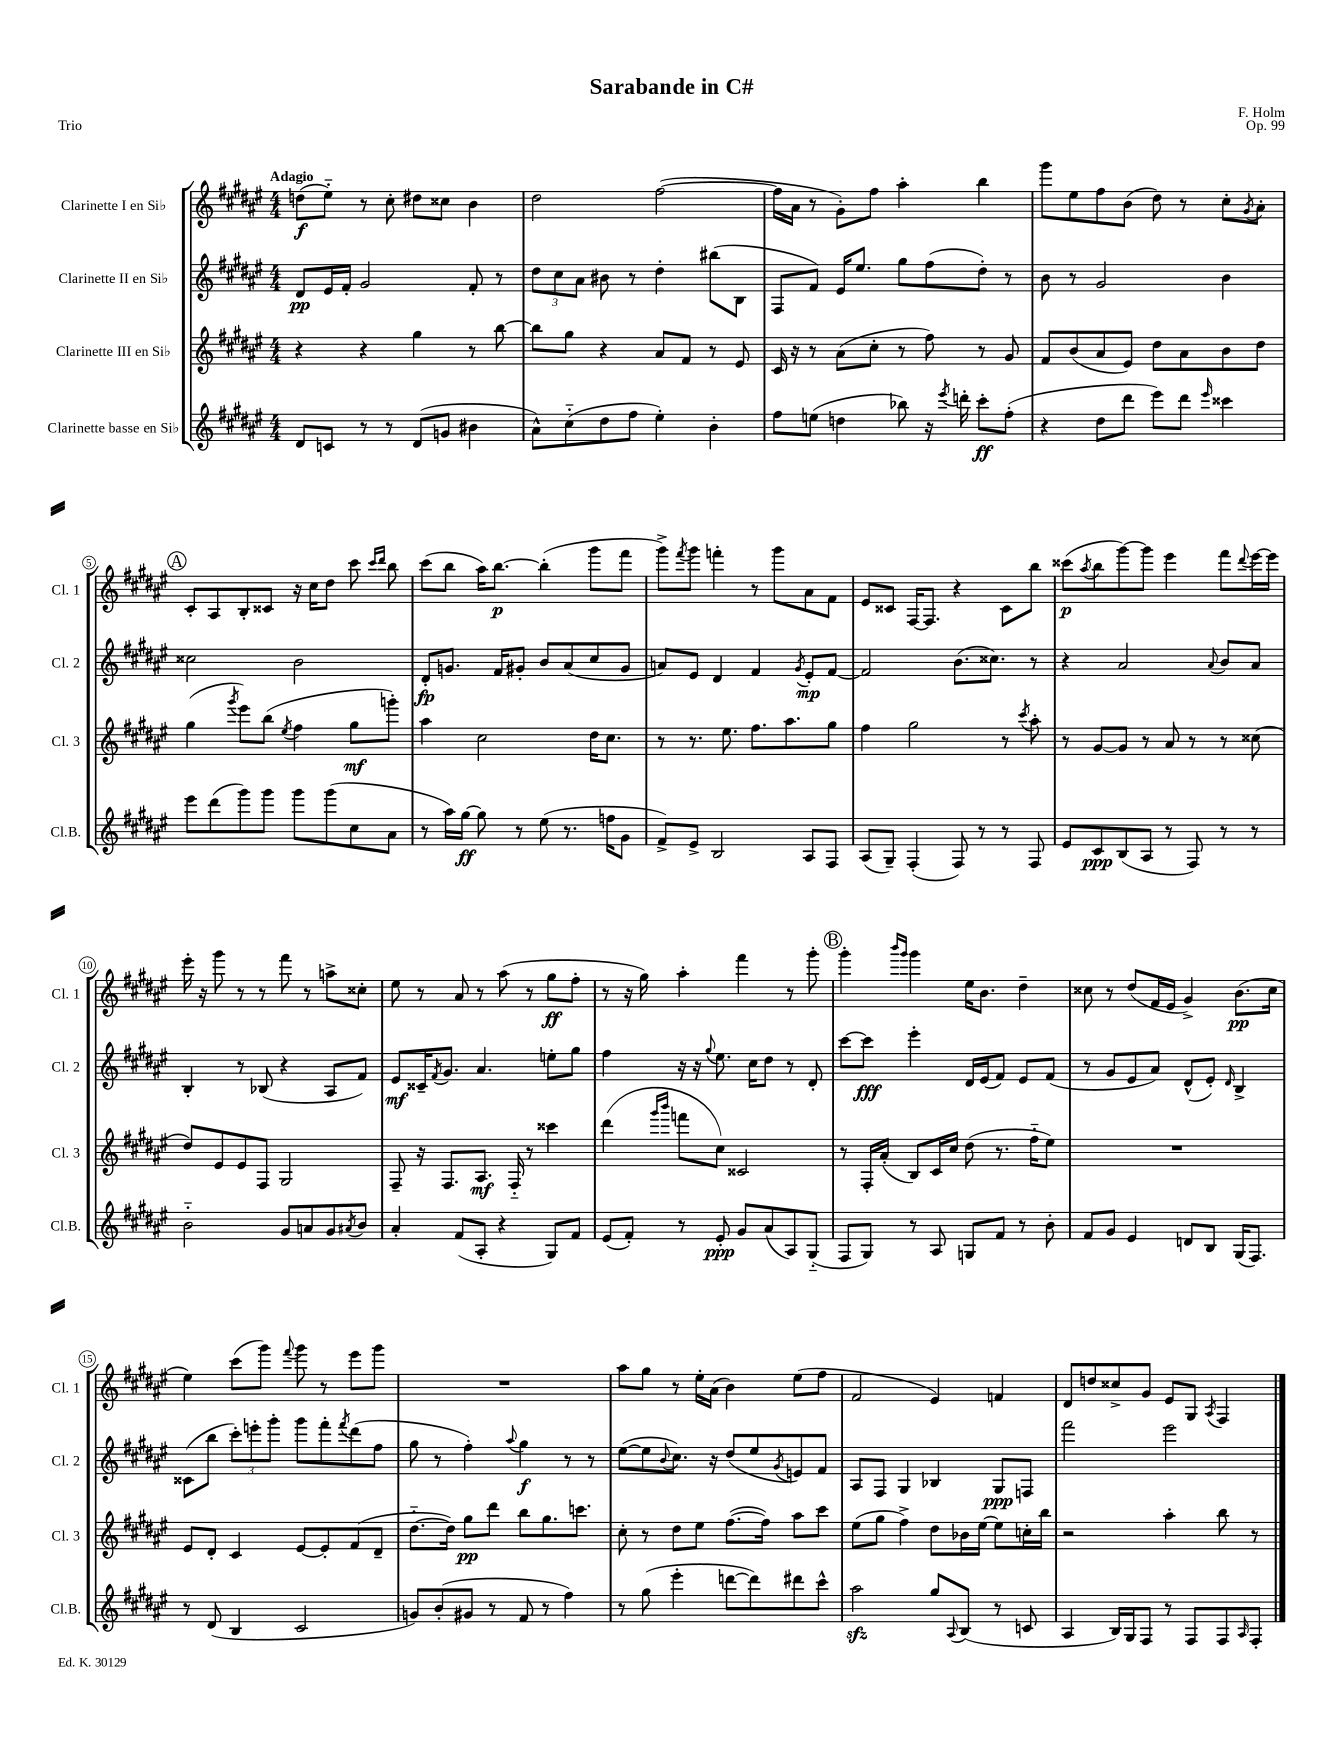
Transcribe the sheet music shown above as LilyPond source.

\header { title = "Sarabande in C#" composer = "F. Holm" opus = "Op. 99" piece = "Trio" }
<<
\new StaffGroup <<
\new Staff = "s0" \with { instrumentName = "Clarinette I en Sib" shortInstrumentName = "Cl. 1" } {
    \clef treble \key fis \major \numericTimeSignature \time 4/4 \tempo "Adagio"
    d''8\f( eis''8-_) r8 cis''8-. dis''8 cisis''8 b'4 |
    dis''2 fis''2~( |
    fis''16 ais'16 r8 gis'8-.) fis''8 ais''4-. b''4 |
    gis'''8 eis''8 fis''8 b'8( dis''8) r8 cis''8-. \acciaccatura { gis'8 } ais'8-. |
    \mark \markup { \circle "A" } cis'8-. ais8 b8-. cisis'8 r16 cis''16 dis''8 cis'''8 \grace { cis'''16 dis'''16 } b''8 |
    cis'''8( b''8 ais''16) b''8.~\p b''4-.( gis'''8 fis'''8 |
    gis'''8->) \acciaccatura { fis'''8 } gis'''8 f'''4-. r8 gis'''8 ais'8 fis'8 |
    eis'8 cisis'8 fis16~ fis8. r4 cisis'8 b''8 |
    cisis'''8\p( \acciaccatura { ais''8 } b''8 gis'''8~) gis'''8 eis'''4 fis'''8 \appoggiatura { dis'''8 } eis'''16~ eis'''16 |
    eis'''16-. r16 gis'''8 r8 r8 fis'''8 r8 a''8-> cisis''8-. |
    eis''8 r8 ais'8 r8 ais''8( r8 gis''8\ff fis''8-. |
    r8 r16 gis''16) ais''4-. fis'''4 r8 gis'''8-. |
    \mark \markup { \circle "B" } gis'''4-. \grace { b'''16 gis'''16 } gis'''4 eis''16 b'8. dis''4-- |
    cisis''8 r8 dis''8( fis'16 eis'16 gis'4->) b'8.\pp( cisis''16 |
    eis''4) cis'''8( gis'''8) \appoggiatura { fis'''8 } gis'''8 r8 eis'''8 gis'''8 |
    R1 |
    ais''8 gis''8 r8 eis''16-. ais'16( b'4) eis''8( fis''8 |
    fis'2 eis'4) f'4 |
    dis'8 d''8 cisis''8-> gis'8 eis'8 gis8 \acciaccatura { ais8 } fis4 \bar "|." |
}
\new Staff = "s1" \with { instrumentName = "Clarinette II en Sib" shortInstrumentName = "Cl. 2" } {
    \clef treble \key fis \major \numericTimeSignature \time 4/4
    dis'8\pp eis'16 fis'16-. gis'2 fis'8-. r8 |
    \tuplet 3/2 { dis''8 cis''8 ais'8 } bis'8 r8 dis''4-. bis''8( b8 |
    fis8 fis'8) eis'16 eis''8. gis''8 fis''8( dis''8-.) r8 |
    b'8 r8 gis'2 b'4 |
    \mark \markup { \circle "A" } cisis''2 b'2 |
    dis'8-.\fp g'8. fis'16 gis'8-. b'8 ais'8( cis''8 gis'8 |
    a'8) eis'8 dis'4 fis'4 \acciaccatura { gis'8 } eis'8-.\mp fis'8~ |
    fis'2 b'8.( cisis''8.) r8 |
    r4 ais'2 \appoggiatura { ais'8 } b'8 ais'8 |
    b4-. r8 bes8( r4 ais8 fis'8) |
    eis'8\mf cisis'16-- \acciaccatura { fis'8 } gis'8. ais'4. e''8-. gis''8 |
    fis''4 r16 r16 \appoggiatura { gis''8 } eis''8. cis''16 dis''8 r8 dis'8-. |
    \mark \markup { \circle "B" } cis'''8~ cis'''8\fff eis'''4-. dis'16 eis'16( fis'8) eis'8 fis'8( |
    r8 gis'8 eis'8 ais'8) dis'8-^( eis'8-.) \grace { dis'16 } b4-> |
    cisis'8( b''8 \tuplet 3/2 { cis'''8-.) e'''8-. gis'''8-. } gis'''8 fis'''8-. \acciaccatura { fis'''8 } dis'''8( fis''8 |
    gis''8 r8 fis''4-.) \appoggiatura { ais''8 } gis''4\f r8 r8 |
    eis''8~( eis''8 \appoggiatura { b'8 } cis''8.) r16 dis''8( eis''8 \acciaccatura { gis'8 } e'8) fis'8 |
    ais8 fis8 gis4 bes4 gis8\ppp f8 |
    fis'''2 eis'''2 \bar "|." |
}
\new Staff = "s2" \with { instrumentName = "Clarinette III en Sib" shortInstrumentName = "Cl. 3" } {
    \clef treble \key fis \major \numericTimeSignature \time 4/4
    r4 r4 gis''4 r8 b''8~ |
    b''8 gis''8 r4 ais'8 fis'8 r8 eis'8 |
    cis'16 r16 r8 ais'8( cis''8-. r8 fis''8) r8 gis'8 |
    fis'8 b'8( ais'8 eis'8) dis''8 ais'8 b'8 dis''8 |
    \mark \markup { \circle "A" } gis''4( \acciaccatura { gis'''8 } eis'''8) b''8( \acciaccatura { eis''8 } fis''4 gis''8\mf g'''8-.) |
    ais''4 cis''2 dis''16 cis''8. |
    r8 r8. eis''8. fis''8. ais''8. gis''8 |
    fis''4 gis''2 r8 \acciaccatura { cis'''8 } ais''8-. |
    r8 gis'8~ gis'8 r8 ais'8 r8 r8 cisis''8( |
    dis''8) eis'8 eis'8 fis8 gis2 |
    fis8-- r16 fis8. ais8.\mf fis16-_ r8 cisis'''4 |
    dis'''4( \grace { gis'''16 b'''16 } f'''8 cis''8) cisis'2 |
    \mark \markup { \circle "B" } r8 fis16-. ais'16-.( b8) cis'16 cis''16 dis''8( r8. fis''16-_ eis''8) |
    R1 |
    eis'8 dis'8-. cis'4 eis'8~ eis'8-. fis'8( dis'8-- |
    dis''8.~-_ dis''16) gis''8\pp dis'''8 b''8 gis''8. c'''8. |
    cis''8-. r8 dis''8 eis''8 fis''8.~( fis''16) ais''8 cis'''8 |
    eis''8( gis''8 fis''4->) dis''8 bes'16 eis''16~ eis''8 c''16-. b''16 |
    r2 ais''4-. b''8 r8 \bar "|." |
}
\new Staff = "s3" \with { instrumentName = "Clarinette basse en Sib" shortInstrumentName = "Cl.B." } {
    \clef treble \key fis \major \numericTimeSignature \time 4/4
    dis'8 c'8 r8 r8 dis'8( g'8 bis'4 |
    ais'8-^) cis''8-_( dis''8 fis''8 eis''4-.) b'4-. |
    fis''8 e''8( d''4 bes''8) r16 \acciaccatura { eis'''8 } d'''16-. cis'''8-.\ff fis''8-.( |
    r4 dis''8 dis'''8 eis'''8) dis'''8 \grace { eis'''16 } cisis'''4 |
    \mark \markup { \circle "A" } eis'''8 dis'''8( gis'''8) gis'''8 gis'''8 gis'''8( cis''8 ais'8 |
    r8 ais''16) gis''16~\ff gis''8 r8 eis''8( r8. f''16 gis'8 |
    fis'8->) eis'8-> b2 ais8 fis8 |
    ais8( gis8--) fis4-.( fis8) r8 r8 fis8 |
    eis'8 cis'8\ppp b8( ais8 r8 fis8) r8 r8 |
    b'2-_ gis'8 a'8 gis'8 \acciaccatura { ais'8 } b'8 |
    ais'4-. fis'8( ais8-. r4 gis8) fis'8 |
    eis'8( fis'8-.) r8 eis'8-.\ppp gis'8 ais'8( ais8) gis8-_( |
    \mark \markup { \circle "B" } fis8 gis8) r8 ais8 g8 fis'8 r8 b'8-. |
    fis'8 gis'8 eis'4 d'8 b8 gis16( fis8.) |
    r8 dis'8( b4 cis'2 |
    g'8) b'8-.( gis'8 r8 fis'8 r8 fis''4) |
    r8 gis''8( eis'''4-. d'''8~ d'''8) dis'''8 cis'''8-^ |
    ais''2\sfz gis''8 \appoggiatura { ais8 } b8( r8 c'8 |
    ais4 b16) gis16 fis8 r8 fis8 fis8 \grace { ais16 } fis8-. \bar "|." |
}
>>
>>
\layout { \context { \Score \override BarNumber.stencil = #(make-stencil-circler 0.1 0.3 ly:text-interface::print) } }
